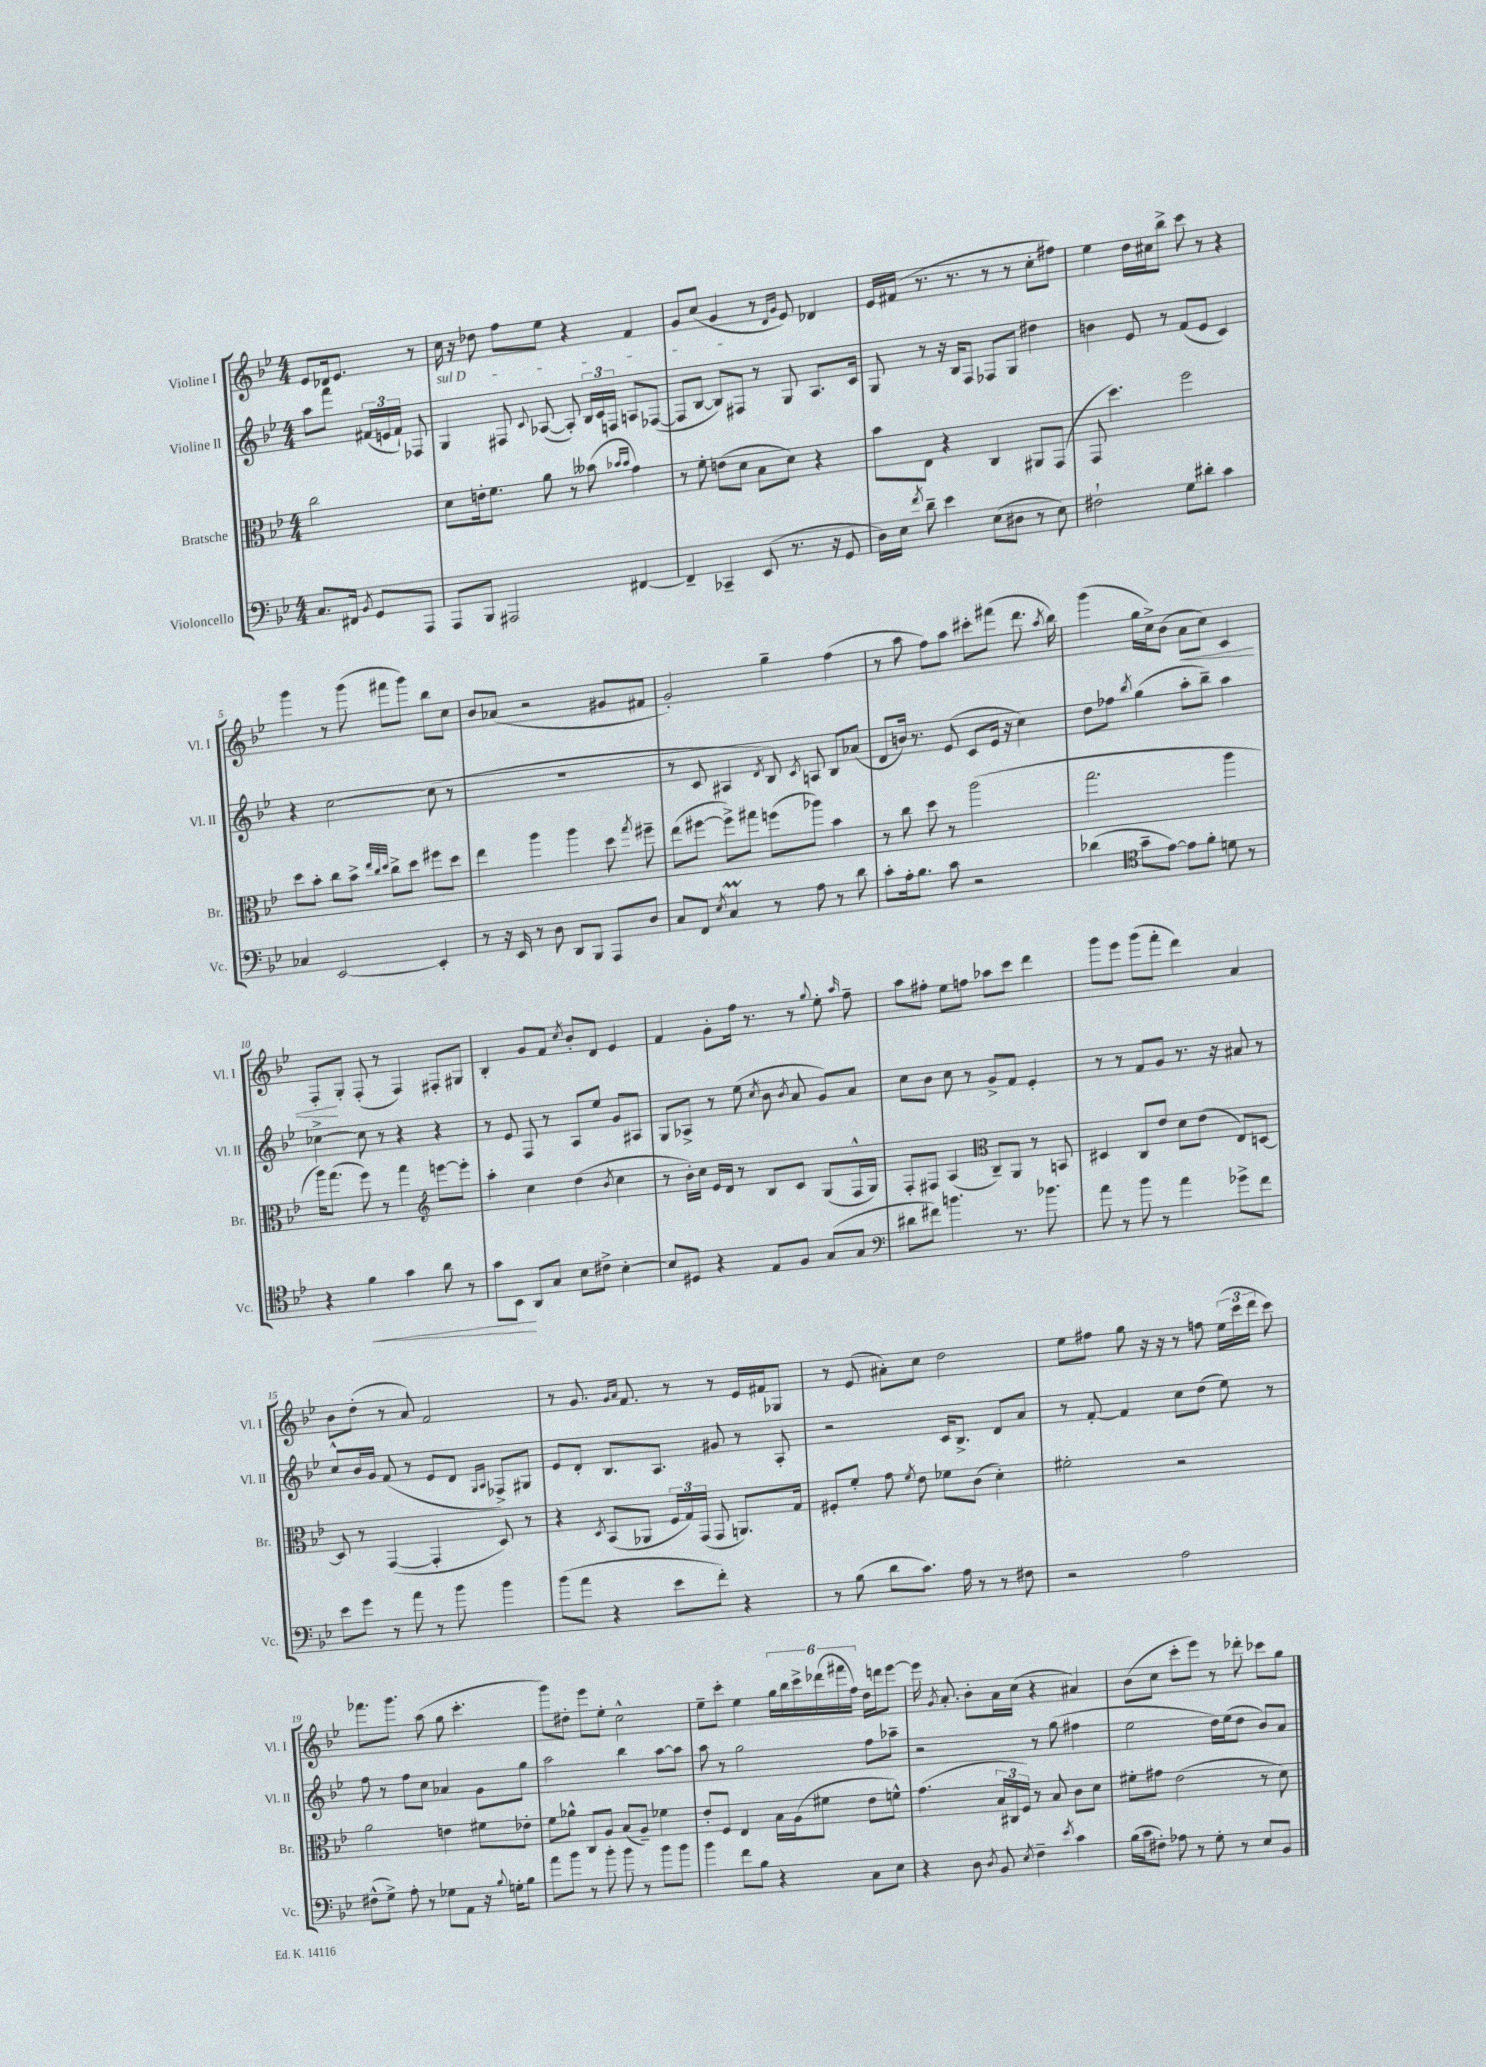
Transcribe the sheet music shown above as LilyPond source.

<<
\new StaffGroup <<
\new Staff = "s0" \with { instrumentName = "Violine I" shortInstrumentName = "Vl. I" } {
    \clef treble \key bes \major \numericTimeSignature \time 4/4 \partial 2
    \autoBeamOff ees'8[ des'16 ees'8.] r8 |
    c''16 r16 des''8 f''8[ ees''8] r4 f'4 |
    g'8[ c''8]( g'4 r8 \grace { d'16[ g'16] } ees'8) des'4 |
    ees'16[ fis'16]( r8. r8. r8 r8 c''8[-. fis''8]) |
    ees''4 d''16[ cis''16 bes''8]-> c'''8 r8 r4 |
    g'''4 r8 g'''8( fis'''8[ g'''8]) bes''8[ c''8] |
    bes'8[ aes'8]( r2 gis'8[ fis'8] |
    g'2-.) g''4-- f''4( |
    r8 a''8 f''8[) a''8] cis'''8[-. fis'''8]( d'''8. \acciaccatura { a''8 } bes''16) |
    g'''4( g''16[ c''16->) bes'8]( a'8[\< c''8]) c'4 |
    f8[-.\! g8]-. f8-.( r8 f4) fis8[-. gis8] |
    bes4-. g'8[ f'8] \acciaccatura { c''8 } bes'8[-. d'8] ees'4 |
    f'4 g'8[-. f''16] r8. r8 \appoggiatura { g''8 } ees''8-. \grace { a''16 } f''8-- |
    a''8[ fis''8]-. ees''8[ f''8] aes''8[ c'''8] d'''4 |
    g'''8[ ees'''8] g'''8[( f'''8]-. d'''4) a'4 |
    bes'8[ d''8]-.( r8 a'8) f'2 |
    r8 g'8. \grace { g'16[ a'16] } f'8. r8 r8 ees'16[ fis'16 ges8] |
    r8 ees'8( ais'8[-.) c''8] d''2 |
    ees''8[ fis''8] g''8 r16 r16 r8 f''8 \tuplet 3/2 { ees''16[( c'''16 d'''16] } c'''8) |
    fes'''8.[ g'''8.] a''8( g''8 c'''4.-. |
    g'''8[) dis''8]-. ees'''8[ ees''8]-. c''2-^ |
    ees''8[-- c'''8]-. ees''4 \tuplet 6/4 { g''16[ bes''16 c'''16-> des'''16( fis'''16 f''16]) } d''16[ d'''16 ees'''8]~ |
    ees'''16 \acciaccatura { g'8 } a'8.-. bes'8[-. a'16 c''16]( r4 ais'4) |
    bes'8[( c''8] c'''8[-. ees'''8]) r8 des'''8-. ces'''8[ g''8] \bar "|." |
}
\new Staff = "s1" \with { instrumentName = "Violine II" shortInstrumentName = "Vl. II" } {
    \clef treble \key bes \major \numericTimeSignature \time 4/4 \partial 2
    \autoBeamOff a''8[ f'''8] \tuplet 3/2 { fis'16[( e'16 fis'16]-!) } fes8 |
    \once \override TextSpanner.bound-details.left.text = \markup { \italic "sul D" } g4\startTextSpan fis8 \appoggiatura { c'8 } aes8~( aes8-.) \tuplet 3/2 { bes16[ c'16 f16] } a8[ fes8]~( |
    fes8[ bes8]~ bes8[) fis8]\stopTextSpan r8 g8 a8.[ c'16] |
    g8 r8 r16 bes16[ f8] fes8[ g8] dis''4 |
    b'4 ees'8 r8 f'8[( ees'8] c'4) |
    r4 c''2~ c''8( r8 |
    R1 |
    r8 c'8 ais4 \acciaccatura { d'8 } bes8) \acciaccatura { c'8 } a8 bes8[ aes'8]( |
    d'8[ b'16]) r8. ees'8( c'8[ ees'16] r16 c''4) |
    d''8[ fes''8] \acciaccatura { bes''8 } g''4( a''8[-. bes''8]--) a''4 |
    ces''4~-> ces''8 r8 r4 r4 |
    r8 ees'8 f8 r8 a8[ ees''8] g'8[ ais8] |
    g8[ aes8]-> r8 ees''8( \acciaccatura { c''8 } bes'8 \acciaccatura { bes'8 } a'8 g'8[) a'8] |
    c''8[ bes'8] c''8 r8 g'8[-> f'8] ees'4-. |
    r8 r8 f'8[ g'8] r8. r16 ais'8 r8 |
    c''8[-^ bes'16 g'16] f'8( r8 ees'8[ d'8] \grace { g16[ a16] } fes8[->) gis8] |
    ees'8[ d'8]-. bes8.[ a8.] gis'8 r8 a8-. |
    r2 c'16[ bes8.]-> d'8[ a'8] |
    r8 f'8~-. f'4 c''8[ d''8]( ees''8) r8 |
    f''8 r8 f''8[ c''8] aes'4 g'8[ g''8] |
    a''2 bes''4 a''8[~ a''8] |
    a''8 r8 g''2 f''8[ aes''8]-- |
    r2 r8 g''8( fis''4 |
    ees''2 d''16[) ees''16( d''8] bes'8[) a'8] \bar "|." |
}
\new Staff = "s2" \with { instrumentName = "Bratsche" shortInstrumentName = "Br." } {
    \clef alto \key bes \major \numericTimeSignature \time 4/4 \partial 2
    \autoBeamOff c''2 |
    d'8[ e'16-. f'8.] a'8 r8 beses'8( \grace { bes'16[ bes'16] } g'4) |
    r8 f'8-. e'8[( d'8] bes8[ d'8]) r4 |
    bes'8[ ees8] r4 c4 ais,8[ g,8]( |
    g,8 d''4.) f''2 |
    d''8[ bes'8]-. c''8[ bes'8]-> \grace { ees''32[ c''32 d''32] } c''8[-> d''8] fis''8[ d''8] |
    ees''4 a''4 a''4 d''8 \acciaccatura { g''8 } fis''8-- |
    ees''8[( fis''8]~ fis''8[->) gis''8] f''8[( aes''8]) bes'4 |
    r8 c''8 d''8 r8 a''2( |
    g''2. a''4 |
    a''16[) g''8.]( f''8) r8 g''4 \clef treble e'''8[~ e'''8]-. |
    a''4-. c''4 d''4( \acciaccatura { bes'8 } c''4 |
    r8 bes'16[-.) c''16] ees'16[ d'16] r8 bes8[ c'8] g8[( f16-^ g16]) |
    f8[-. fis8] a4( \clef alto c8[--) a,8] r8 b,8 |
    dis4 c8[ ees'8] d'8[ ees'8]( ees8[) d8]~ |
    d8 r8 g,4~( g,4-. d8) r8 |
    r4 \acciaccatura { d8 } bes,8[( aes,8] \tuplet 3/2 { f16[ g16) g,16]( } g,8 a,8.[) g16] |
    fis8[-. f'8]-. g'8 \acciaccatura { f'8 } ees'8 fes'8[ c'8]( d'4-.) |
    fis'2-. r2 |
    a'2 e'4 fis'8[ ees'8]-. |
    f'8[ aes'8]-^ c8[ a8] bes8[( a8]--) fes'4 |
    ees'8[-. f8] ees4 bes16[ a16( fis'8] ees'8[ f'8]-^) |
    g'4.( \tuplet 3/2 { bes16[ cis16 f16]) } r8 bes8 c'8[ d'8] |
    fis'8[-. gis'8] ees'2( r8 d'8) \bar "|." |
}
\new Staff = "s3" \with { instrumentName = "Violoncello" shortInstrumentName = "Vc." } {
    \clef bass \key bes \major \numericTimeSignature \time 4/4 \partial 2
    \autoBeamOff c8.[ fis,16] \acciaccatura { bes,8 } g,8[ a,,8] |
    a,,8[ bes,,8] ais,,2 fis,4~ |
    fis,4-- ces,4-- ees,8( r8. r16 g,8 |
    d16[) ees16] \acciaccatura { f'8 } d'8-- ees'4 ees8[( dis8] r8 ees8) |
    fis2-! g8[ dis'8]-. c'4 |
    ces4 ees,2~ ees,4-. |
    r8 r16 ees,16 r8 d8 d,8[ bes,,8] a,,8[ d8] |
    c8[ f,8] \acciaccatura { ees8 } c4\prall r8 a8 r8 d'8 |
    c'8[-. a16-. bes8.] c'8 r2 |
    des'4( \clef tenor g'8[-- ees'8]~) ees'8[ f'8]-. d'8 r8 |
    r4 f'4\< g'4 a'8 r8 |
    g'8[ bes,8]\! a,8[ g8] bes8[ cis'8]-> bes4~-. |
    bes8[ dis8] r4 ees8[ f8] g8[( g8] |
    \clef bass dis'8[ fis'8]) b'4. r8. bes'8. |
    a'8 r8 bes'8 r8 a'4 ges'8[-> f'8] |
    ees'8[ g'8] r8 a'8 r8 bes'8 bes'4 |
    bes'8[( a'8] r4 ees'8[ f'8]-.) r4 |
    r8 bes8( d'8[ c'8.]) a16 r8 r8 fis8 |
    r2 a2 |
    fis8[-^( g8]->) a8-. r8 ges8[ a,8] r16 \appoggiatura { bes8 } g16[-. bes8] |
    a'8[ bes'8] r8 bes'8-. bes'8 r8 bes'8[ bes'8] |
    bes'4 f'8[ bes8] r4 c8[ ees8] |
    r4 d8 \acciaccatura { d8 } bes,8 \acciaccatura { ees8 } f4-- \acciaccatura { ees'8 } c'4 |
    bes16[( c'16 fis8]-.) aes8 r8 g8-. r8 ees8[ bes,8] \bar "|." |
}
>>
>>
